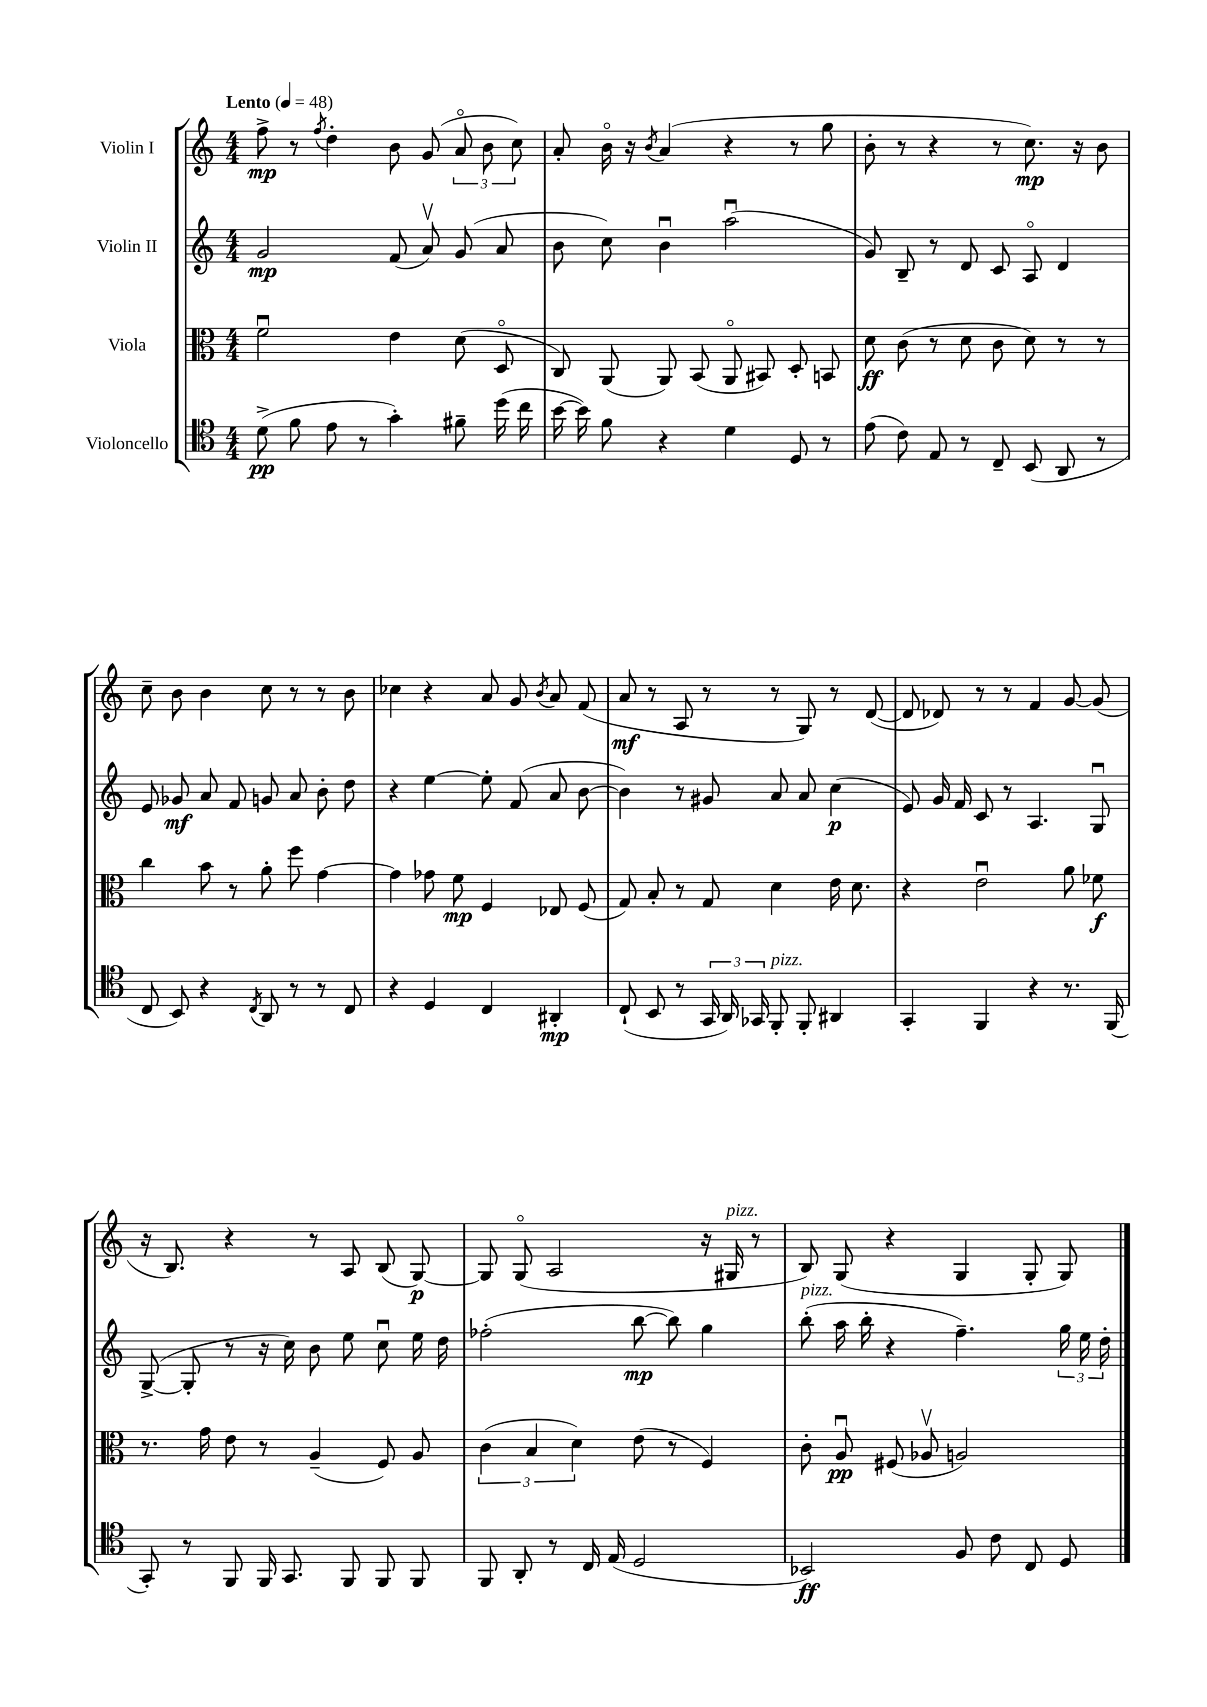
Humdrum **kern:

**kern	**dynam	**kern	**dynam	**kern	**dynam	**kern	**dynam
*part4	*part4	*part3	*part3	*part2	*part2	*part1	*part1
*staff4	*staff4	*staff3	*staff3	*staff2	*staff2	*staff1	*staff1
*I"Violoncello	*	*I"Viola	*	*I"Violin II	*	*I"Violin I	*
*clefC4	*	*clefC3	*	*clefG2	*	*clefG2	*
*k[]	*	*k[]	*	*k[]	*	*k[]	*
*M4/4	*	*M4/4	*	*M4/4	*	*M4/4	*
*MM48	*	*MM48	*	*MM48	*	*MM48	*
=1	=1	=1	=1	=1	=1	=1	=1
!	!	!	!	!	!	!LO:TX:a:B:t=Lento	!
(8d^\	pp	2fu\	.	2g/	mp	8ff^\	mp
8f\	.	.	.	.	.	8r	.
.	.	.	.	.	.	8qff/	.
8e\	.	.	.	.	.	4dd'\	.
8r	.	.	.	.	.	.	.
4g'\)	.	4e\	.	(8f/	.	8b\	.
.	.	.	.	8av/)	.	(8g/	.
8f#X~\	.	(8d\	.	(8g/	.	12a/	.
.	.	.	.	.	.	12b\	.
(16dd\	.	8D/	.	8a/	.	.	.
.	.	.	.	.	.	12cc\)	.
16cc\	.	.	.	.	.	.	.
=2	=2	=2	=2	=2	=2	=2	=2
[16b\	.	8C/)	.	8b\	.	8a'/	.
16b\])	.	.	.	.	.	.	.
8f\	.	(8AA/	.	8cc\)	.	16b\	.
.	.	.	.	.	.	16r	.
.	.	.	.	.	.	8qb/	.
4r	.	8AA/)	.	4bu\	.	(4a/	.
.	.	(8BB/	.	.	.	.	.
4d\	.	8AA/	.	(2aau\	.	4r	.
.	.	8BB#X/)	.	.	.	.	.
8D/	.	8D'/	.	.	.	8r	.
8r	.	8BBn/	.	.	.	8gg\	.
=3	=3	=3	=3	=3	=3	=3	=3
(8e\	.	8d\	ff	8g/)	.	8b'\	.
8c\)	.	(8c\	.	8B~/	.	8r	.
8E/	.	8r	.	8r	.	4r	.
8r	.	8d\	.	8d/	.	.	.
8C~/	.	8c\	.	8c/	.	8r	.
(8BB/	.	8d\)	.	8A/	.	8.cc\)	mp
8AA/	.	8r	.	4d/	.	.	.
.	.	.	.	.	.	16r	.
8r	.	8r	.	.	.	8b\	.
!!LO:LB:g=z
=4	=4	=4	=4	=4	=4	=4	=4
8C/	.	4cc\	.	8e/	.	8cc~\	.
8BB/)	.	.	.	8g-X/	mf	8b\	.
4r	.	8b\	.	8a/	.	4b\	.
.	.	8r	.	8f/	.	.	.
8qC/	.	.	.	.	.	.	.
8AA/	.	8a'\	.	8gn/	.	8cc\	.
8r	.	8ff\	.	8a/	.	8r	.
8r	.	[4g\	.	8b'\	.	8r	.
8C/	.	.	.	8dd\	.	8b\	.
=5	=5	=5	=5	=5	=5	=5	=5
4r	.	4g\]	.	4r	.	4cc-X\	.
4D/	.	8g-X\	.	[4ee\	.	4r	.
.	.	8f\	mp	.	.	.	.
4C/	.	4F/	.	8ee'\]	.	8a/	.
.	.	.	.	(8f/	.	8g/	.
.	.	.	.	.	.	8qb/	.
4AA#X'/	mp	8E-X/	.	8a/	.	8a/	.
.	.	(8F/	.	[8b\	.	(8f/	.
=6	=6	=6	=6	=6	=6	=6	=6
(8C`/	.	8G/)	.	4b\])	.	8a/	mf
8BB/	.	8B'/	.	.	.	8r	.
8r	.	8r	.	8r	.	8A/	.
24GG/	.	8G/	.	8g#X/	.	8r	.
24AA/)	.	.	.	.	.	.	.
24GG-X/	.	.	.	.	.	.	.
!LO:TX:a:i:t=pizz.	!	!	!	!	!	!	!
8FF'/	.	4d\	.	8a/	.	8r	.
8FF'/	.	.	.	8a/	.	8G/)	.
4AA#X/	.	16e\	.	(4cc\	p	8r	.
.	.	8.d\	.	.	.	.	.
.	.	.	.	.	.	([8d/	.
=7	=7	=7	=7	=7	=7	=7	=7
4GG'/	.	4r	.	8e/)	.	8d/]	.
.	.	.	.	16g/	.	8d-X/)	.
.	.	.	.	16f/	.	.	.
4FF/	.	2eu\	.	8c/	.	8r	.
.	.	.	.	8r	.	8r	.
4r	.	.	.	4.A/	.	4f/	.
8.r	.	8a\	.	.	.	[8g/	.
.	.	8f-X\	f	8Gu/	.	(8g/]	.
(16FF/	.	.	.	.	.	.	.
!!LO:LB:g=z
=8	=8	=8	=8	=8	=8	=8	=8
8GG'/)	.	8.r	.	([8G^/	.	16r	.
.	.	.	.	.	.	8.B/)	.
8r	.	.	.	8G'/]	.	.	.
.	.	16g\	.	.	.	.	.
8FF/	.	8e\	.	8r	.	4r	.
16FF/	.	8r	.	16r	.	.	.
8.GG/	.	.	.	16cc\)	.	.	.
.	.	(4A~/	.	8b\	.	8r	.
8FF/	.	.	.	8ee\	.	8A/	.
8FF/	.	8F/)	.	8ccu\	.	(8B/	.
8FF/	.	8A/	.	16ee\	.	[8G/)	p
.	.	.	.	16dd\	.	.	.
=9	=9	=9	=9	=9	=9	=9	=9
8FF/	.	(6c\	.	(2ff-X'\	.	8G/]	.
8AA'/	.	.	.	.	.	(8G/	.
.	.	6B/	.	.	.	.	.
8r	.	.	.	.	.	2A/	.
.	.	6d\)	.	.	.	.	.
16C/	.	.	.	.	.	.	.
(16E/	.	.	.	.	.	.	.
2D/	.	(8e\	.	[8bb\	mp	.	.
.	.	8r	.	8bb\])	.	.	.
.	.	4F/)	.	4gg\	.	16r	.
!	!	!	!	!	!	!LO:TX:a:i:t=pizz.	!
.	.	.	.	.	.	16G#X/	.
.	.	.	.	.	.	8r	.
=10	=10	=10	=10	=10	=10	=10	=10
!	!	!	!	!LO:TX:a:i:t=pizz.	!	!	!
2BB-X/)	ff	8c'\	.	(8bb'\	.	8B/)	.
.	.	8Au/	pp	16aa\	.	(8G/	.
.	.	.	.	16bb'\	.	.	.
.	.	(8F#X/	.	4r	.	4r	.
.	.	8A-Xv/	.	.	.	.	.
8F/	.	2An/)	.	4.ff~\)	.	4G/	.
8c\	.	.	.	.	.	.	.
8C/	.	.	.	.	.	8G'/	.
8D/	.	.	.	24gg\	.	8G/)	.
.	.	.	.	24ee\	.	.	.
.	.	.	.	24dd'\	.	.	.
==	==	==	==	==	==	==	==
*-	*-	*-	*-	*-	*-	*-	*-
